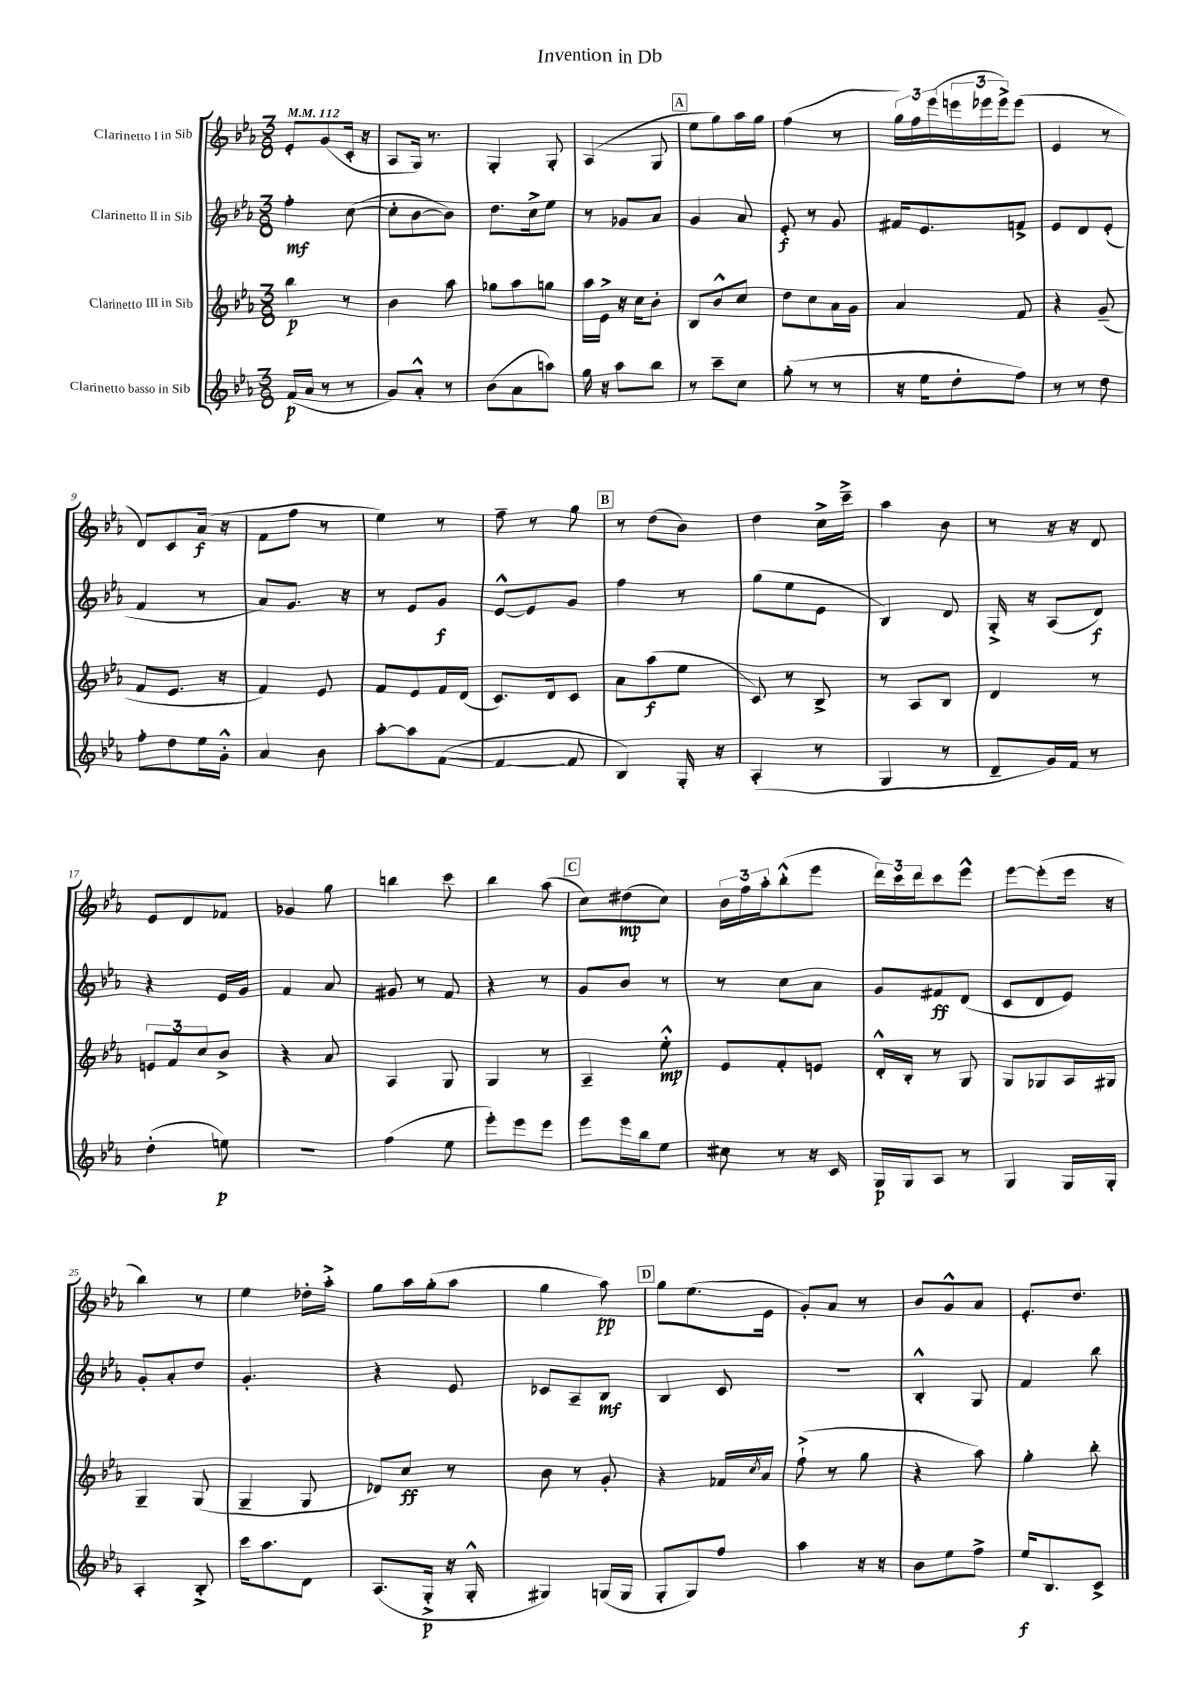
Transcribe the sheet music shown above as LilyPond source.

\header { title = "Invention in Db" }
<<
\new StaffGroup <<
\new Staff = "s0" \with { instrumentName = "Clarinetto I in Sib" } {
    \clef treble \key ees \major \numericTimeSignature \time 3/8 \tempo 4 = 112
    ees'8-. g'8( c'16-. r16 |
    aes8 g16) r8. |
    g4-. g8-. |
    aes4( g8 |
    \mark \markup { \box "A" } ees''8 g''8) aes''16 g''16 |
    f''4( r8 |
    \tuplet 3/2 { g''16) f''16 ees'''16( } \tuplet 3/2 { e'''16 ees'''16 ees'''16->) } ees'''8( |
    ees'4 r8 |
    d'8) c'8 aes'16\f( r16 |
    f'8 f''8 r8 |
    ees''4) r8 |
    f''8-- r8 g''8 |
    \mark \markup { \box "B" } r8 d''8( bes'8) |
    d''4 c''16-> c'''16---> |
    aes''4 bes'8 |
    r8 r16 r16 d'8 |
    ees'8 d'8 fes'8 |
    ges'4 g''8 |
    b''4 c'''8 |
    bes''4 aes''8( |
    \mark \markup { \box "C" } c''8) dis''8\mp( c''8) |
    \tuplet 3/2 { bes'16 f''16 aes''16-. } bes''8-.-^( ees'''8 |
    \tuplet 3/2 { d'''16) c'''16 d'''16 } c'''8 ees'''8-^ |
    ees'''8~ ees'''8-.( ees'''16 r16 |
    bes''4) r8 |
    ees''4 des''16-. aes''16-.-> |
    g''8 aes''16 g''16-.( aes''8 |
    g''4 aes''8\pp) |
    \mark \markup { \box "D" } g''8 ees''8.( ees'16 |
    g'8-.) aes'8 r8 |
    bes'8 g'8-^ aes'8 |
    ees'8.-. d''8. \bar "|." |
}
\new Staff = "s1" \with { instrumentName = "Clarinetto II in Sib" } {
    \clef treble \key ees \major \numericTimeSignature \time 3/8
    f''4-.\mf c''8~( |
    c''8-. bes'8~ bes'8) |
    d''8. c''16-> ees''8 |
    r8 ges'8 aes'8 |
    \mark \markup { \box "A" } g'4 aes'8 |
    ees'8-.\f r8 g'8 |
    fis'16 ees'8. f'8-> |
    ees'8 d'8 ees'8-.( |
    f'4 r8 |
    aes'8) g'8. r16 |
    r8 ees'8 g'8\f |
    ees'8~-^ ees'8 g'8 |
    \mark \markup { \box "B" } f''4 r8 |
    g''8( ees''8 ees'8 |
    bes4) d'8 |
    g16-.-> r16 aes8( d'8\f) |
    r4 ees'16 g'16 |
    f'4 aes'8 |
    gis'8 r8 f'8 |
    r4 r8 |
    \mark \markup { \box "C" } g'8 bes'8 r8 |
    r8 c''8 aes'8 |
    g'8 fis'8\ff d'8( |
    c'8 d'8 ees'8) |
    g'8-. aes'8-. d''8 |
    g'4.-. |
    r4 ees'8 |
    ces'8 aes8-- bes8\mf |
    \mark \markup { \box "D" } bes4 c'8 |
    R4. |
    bes4-.-^ g8 |
    f'4 bes''8 \bar "|." |
}
\new Staff = "s2" \with { instrumentName = "Clarinetto III in Sib" } {
    \clef treble \key ees \major \numericTimeSignature \time 3/8
    bes''4\p r8 |
    bes'4 aes''8 |
    ges''8 aes''8 g''8 |
    aes''16 ees'16-> r16 c''16 bes'8-. |
    \mark \markup { \box "A" } bes8 bes'8-^ c''8 |
    d''8 c''8 aes'16 g'16 |
    aes'4 f'8 |
    r4 g'8--( |
    f'8 ees'8. r16 |
    f'4) ees'8 |
    f'8 ees'8 f'16 d'16( |
    c'8.) d'16 c'8 |
    \mark \markup { \box "B" } aes'8 aes''8\f( ees''8 |
    c'8) r8 bes8-> |
    r8 aes8 bes8 |
    d'4 r8 |
    \tuplet 3/2 { e'8 f'8 c''8 } bes'8-> |
    r4 aes'8 |
    aes4 g8 |
    g4 r8 |
    \mark \markup { \box "C" } aes4-- ees''8-.-^\mp |
    ees'8 f'8-. e'8 |
    d'16-.-^ bes16-. r8 g8 |
    g8 ges8 aes16 gis16 |
    g4-- g8( |
    g4-- g8 |
    des'8) c''8\ff r8 |
    bes'8 r8 g'8-. |
    \mark \markup { \box "D" } r4 fes'16 \acciaccatura { c''8 } aes'16 |
    f''8-!->( r8 g''8 |
    r4 aes''8) |
    g''4-. bes''8-. \bar "|." |
}
\new Staff = "s3" \with { instrumentName = "Clarinetto basso in Sib" } {
    \clef treble \key ees \major \numericTimeSignature \time 3/8
    f'16\p( aes'16 r8 r8 |
    g'8) aes'8-.-^ r8 |
    bes'8( aes'8 a''8) |
    g''16 r16 aes''8 bes''8 |
    \mark \markup { \box "A" } r8 c'''8-- c''8 |
    g''8-.( r8 r8 |
    r16 ees''16 d''8-. f''8) |
    r8 r8 d''8 |
    f''8-. d''8 ees''16 g'16-.-^ |
    aes'4 bes'8 |
    aes''8~-. aes''8 f'8~( |
    f'4~ f'8 |
    \mark \markup { \box "B" } bes4) g16-. r16 |
    aes4-.( r8 |
    g4 r8 |
    d'8-- g'16) f'16 r8 |
    d''4-.( e''8\p) |
    r4. |
    f''4( ees''8 |
    ees'''8-.) ees'''8 ees'''8 |
    \mark \markup { \box "C" } ees'''8 ees'''16 bes''16 ees''8 |
    cis''8 r8 r16 c'16 |
    g16\p g16 aes8 r8 |
    g4 g16 g16-. |
    aes4-. bes8-.-> |
    c'''16 aes''8. d'8 |
    aes8.( g16-.->\p r16 g16-.-^ |
    gis4) g16( g16 |
    \mark \markup { \box "D" } g8-. g8) f''8 |
    aes''4 r16 r16 |
    bes'8 ees''8 f''8-> |
    ees''16\f bes8. c'8-> \bar "|." |
}
>>
>>
